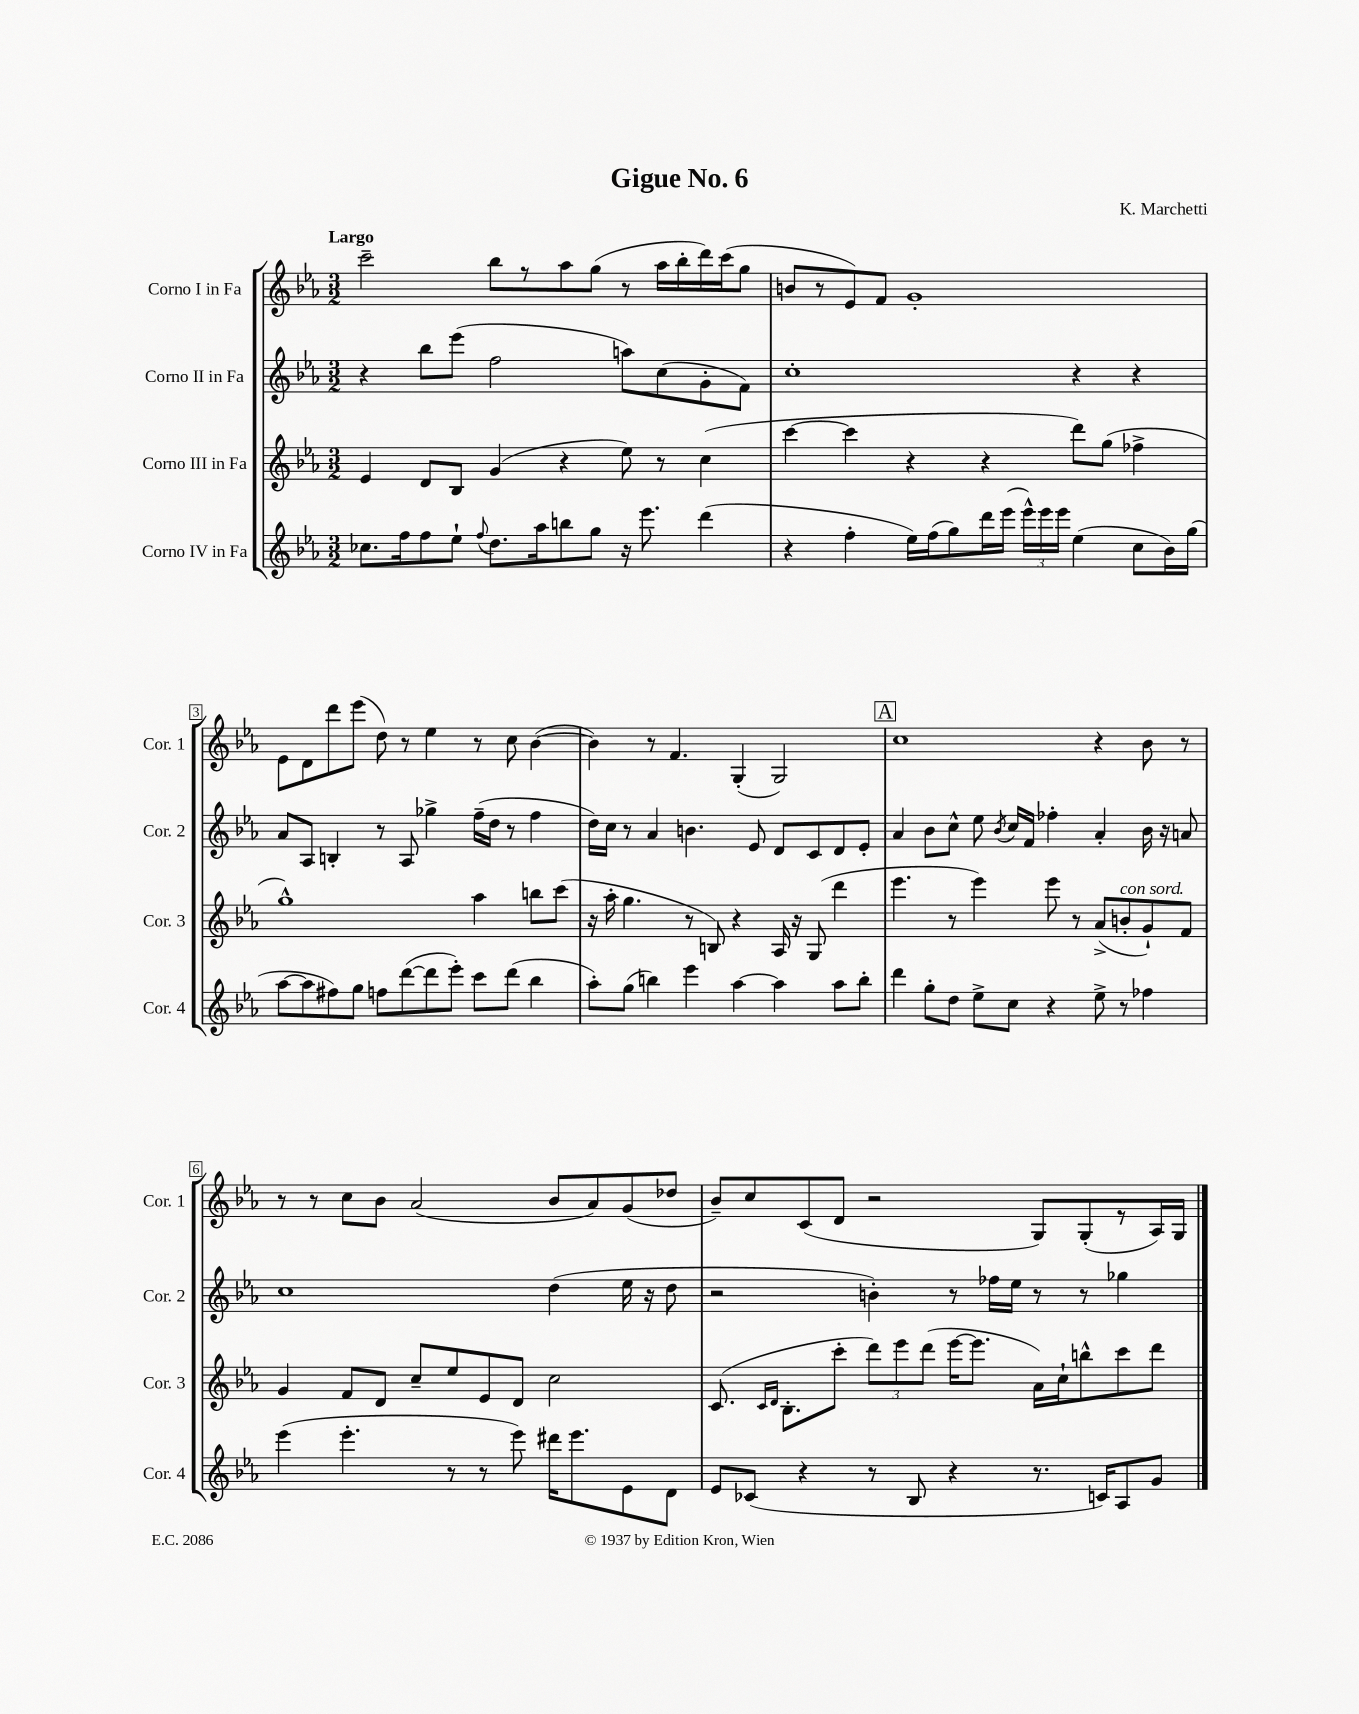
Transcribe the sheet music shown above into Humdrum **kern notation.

**kern	**kern	**kern	**kern
*part4	*part3	*part2	*part1
*staff4	*staff3	*staff2	*staff1
*I"Corno IV in Fa	*I"Corno III in Fa	*I"Corno II in Fa	*I"Corno I in Fa
*I'Cor. 4	*I'Cor. 3	*I'Cor. 2	*I'Cor. 1
*clefG2	*clefG2	*clefG2	*clefG2
*k[b-e-a-]	*k[b-e-a-]	*k[b-e-a-]	*k[b-e-a-]
*M3/2	*M3/2	*M3/2	*M3/2
=1	=1	=1	=1
!	!	!	!LO:TX:a:B:t=Largo
8.cc-X\L	4e-/	4r	2ccc~\
16ff\k	.	.	.
8ff\	8d/L	8bb-\L	.
8ee-`\J	8B-/J	(8eee-\J	.
8qqff/	.	.	.
8.dd\L	(4g/	2ff\	8bb-\L
.	.	.	8r
16aa-\k	.	.	.
8bbn\	4r	.	8aa-\
8gg\J	.	.	(8gg\J
16r	8ee-\)	8aan\L)	8r
8.eee-\	.	.	.
.	8r	(8cc\	16aa-\LL
.	.	.	16bb-'\
(4ddd\	(4cc\	8g'\	16ddd\)
.	.	.	(16ccc\J
.	.	8f\J)	8gg\J
=2	=2	=2	=2
4r	[4ccc\	1cc'	8bn/L
.	.	.	8r
4ff'\	4ccc\]	.	8e-/)
.	.	.	8f/J
16ee-\LL)	4r	.	1g'
(16ff\J	.	.	.
8gg\)	.	.	.
16ddd\L	4r	.	.
(16eee-\JJ	.	.	.
24eee-^^\LL)	.	.	.
24eee-\	.	.	.
24eee-\JJ	.	.	.
(4ee-\	8ddd\L)	4r	.
.	(8gg\J	.	.
8cc\L	4ff-X^\	4r	.
16b-\L)	.	.	.
(16gg\JJ	.	.	.
!!LO:LB:g=z
=3	=3	=3	=3
[8aa-\L	1gg^^)	8a-/L	8e-\L
8aa-\]	.	8A-/J	8d\
8ff#X\)	.	4Bn'/	8ddd\
8gg\J	.	.	(8eee-\J
8ffn\L	.	8r	8dd\)
([8ddd\	.	8A-/	8r
8ddd\]	.	4gg-X^\	4ee-\
8eee-'\J)	.	.	.
8ccc\L	4aa-\	(16ff~\LL	8r
.	.	16dd\JJ	.
(8ddd\J	.	8r	8cc\
4bb-\	8bbn\L	4ff\	([4b-\
.	(8ccc\J	.	.
=4	=4	=4	=4
8aa-'\L)	16r	16dd\LL)	4b-\])
.	16aa-'\	16cc\JJ	.
(8gg\J	4.gg\	8r	.
4bbn\)	.	4a-/	8r
.	.	.	4.f/
4eee-\	8r	4.bn\	.
.	8Bn/)	.	.
[4aa-\	4r	.	(4G'/
.	.	8e-/	.
4aa-\]	16A-/	8d/L	2G/)
.	16r	.	.
.	(8G/	8c/	.
8aa-\L	4ddd\	8d/	.
8bb'\J	.	8e-'/J	.
!!LO:REH:place=s1:t=A
=5	=5	=5	=5
4ddd\	4.eee-\	4a-/	1cc
8gg'\L	.	8b-\L	.
8dd\J	8r	8cc^^\J	.
8ee-^\L	4eee-\)	8ee-\	.
.	.	8qb-/	.
8cc\J	.	16cc/LL	.
.	.	16f/JJ	.
4r	8eee-\	4ff-X'\	.
.	8r	.	.
8ee-^\	(8a-^/L	4a-'/	4r
!	!LO:TX:a:i:t=con sord.	!	!
8r	8bn'/	.	.
4ff-X\	8g`/)	16b-\	8b-\
.	.	16r	.
.	8f/J	8an/	8r
!!LO:LB:g=z
=6	=6	=6	=6
(4eee-\	4g/	1cc	8r
.	.	.	8r
4.eee-'\	8f/L	.	8cc\L
.	8d/J	.	8b-\J
.	8cc~/L	.	(2a-/
8r	8ee-/	.	.
8r	8e-/	.	.
8eee-\)	8d/J	.	.
16ddd#X\KL	2cc\	(4dd\	8b-/L
8.eee-\	.	.	.
.	.	.	8a-/)
8e-\	.	16ee-\	(8g/
.	.	16r	.
8d\J	.	8dd\	8dd-X/J
=7	=7	=7	=7
8e-/L	(8.c/	2r	8b-~/L)
(8c-X/J	.	.	8cc/
.	16qqc/LL	.	.
.	16qqd/JJ	.	.
.	8.B-'\L	.	.
4r	.	.	(8c/
.	8ccc'\J	.	8d/J
8r	12ddd\L)	4bn'\)	2r
.	12eee-\	.	.
8B-/	.	.	.
.	(12ddd\J	.	.
4r	[16eee-\KL	8r	.
.	8.eee-\J]	.	.
.	.	16ff-X\LL	.
.	.	16ee-\JJ	.
8.r	16a-\LL)	8r	8G/L)
.	16cc`\J	.	.
.	8bbn^^\	8r	(8G'/
16cn/KL)	.	.	.
8A-/	8ccc\	4gg-X\	8r
8g/J	8ddd\J	.	16A-/L)
.	.	.	16G/JJ
==	==	==	==
*-	*-	*-	*-
